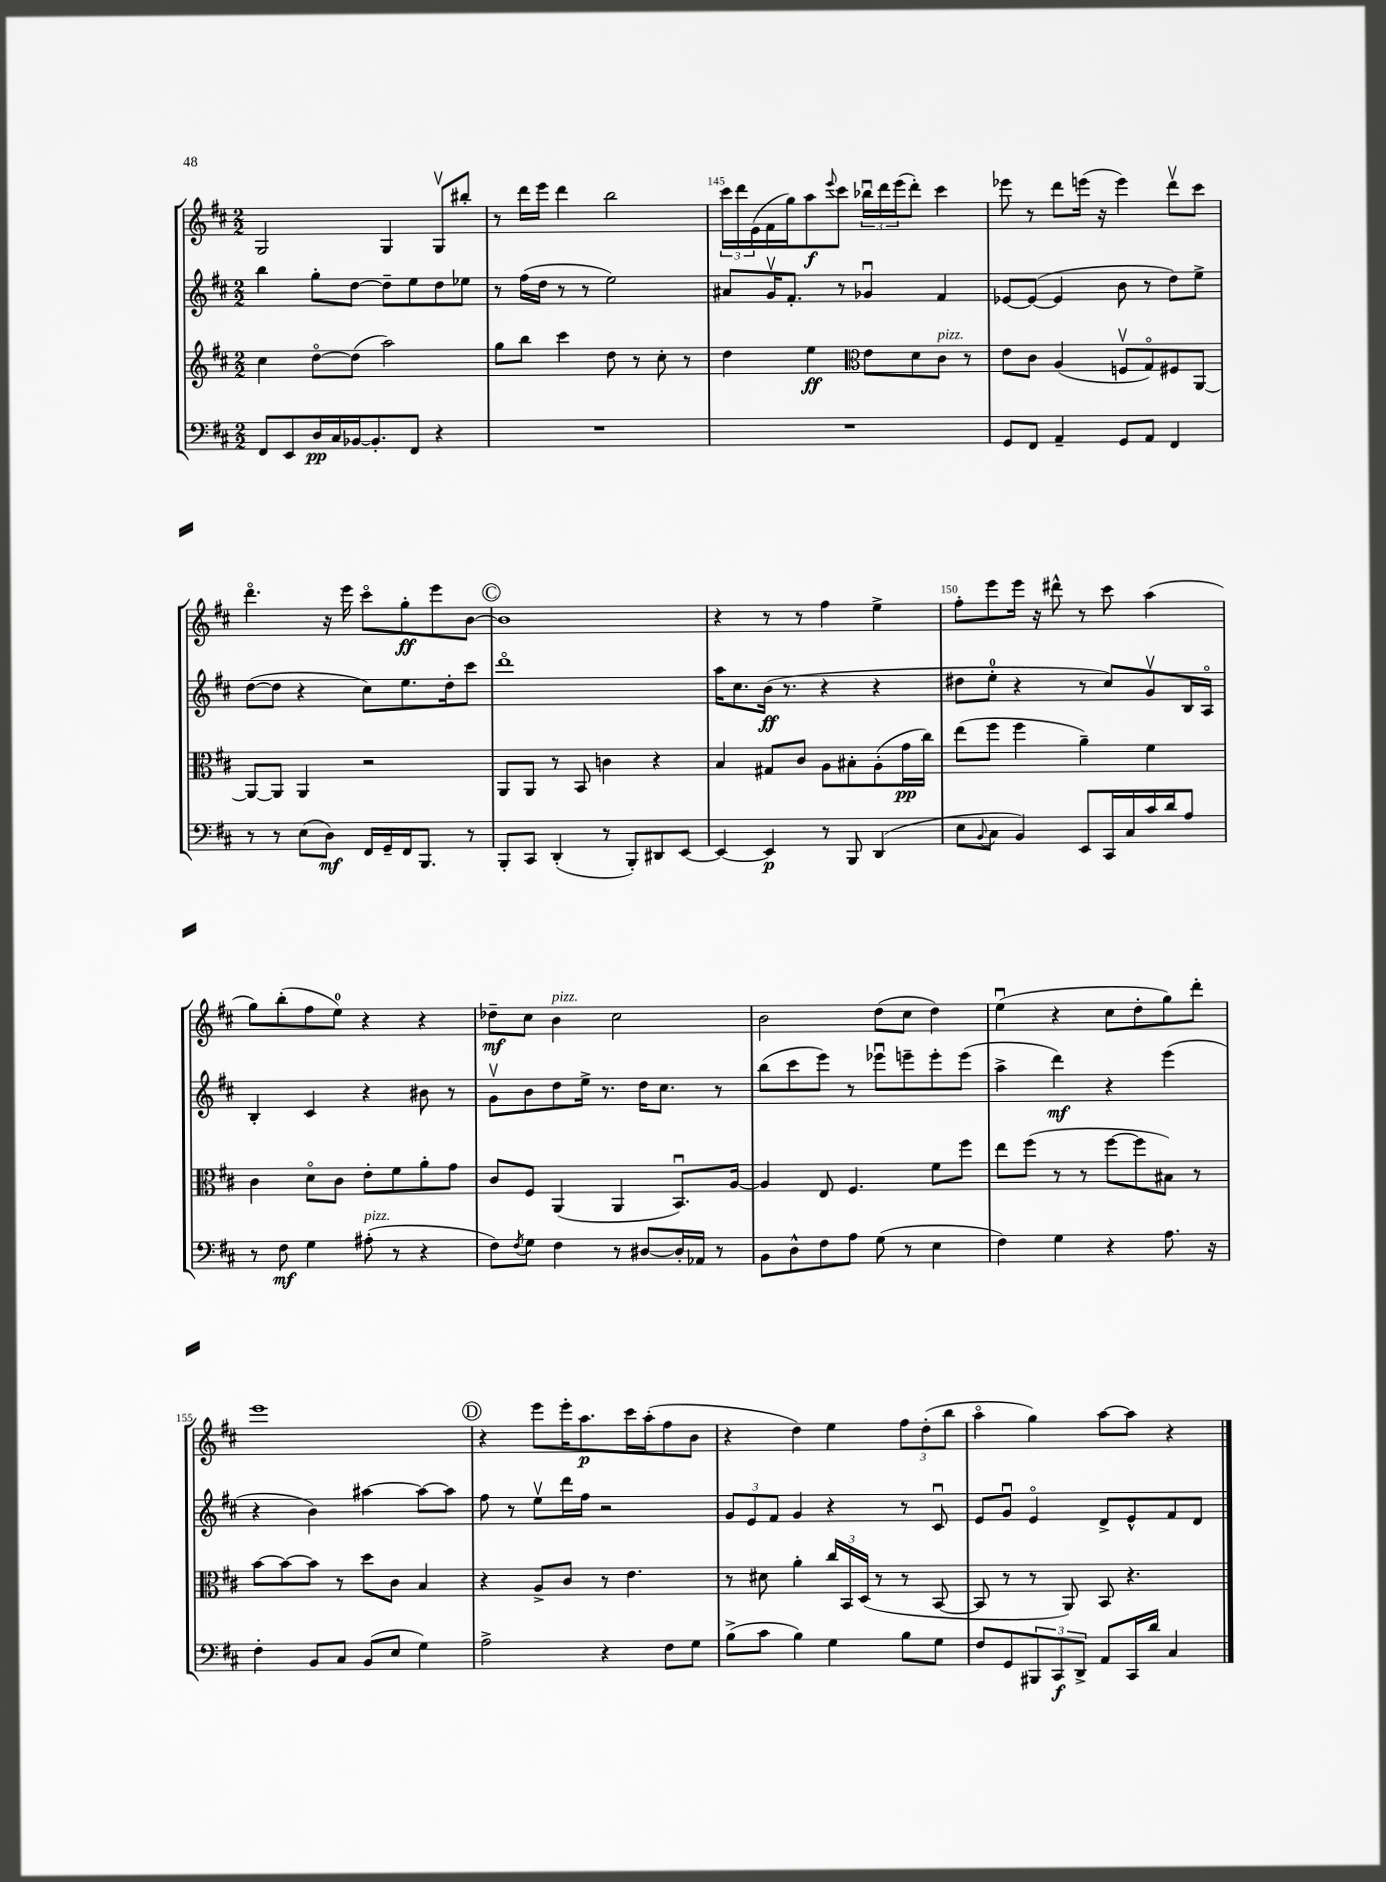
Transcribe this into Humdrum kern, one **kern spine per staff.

**kern	**dynam	**kern	**dynam	**kern	**dynam	**kern	**dynam
*part4	*part4	*part3	*part3	*part2	*part2	*part1	*part1
*staff4	*staff4	*staff3	*staff3	*staff2	*staff2	*staff1	*staff1
*clefF4	*	*clefG2	*	*clefG2	*	*clefG2	*
*k[f#c#]	*	*k[f#c#]	*	*k[f#c#]	*	*k[f#c#]	*
*M2/2	*	*M2/2	*	*M2/2	*	*M2/2	*
=143	=143	=143	=143	=143	=143	=143	=143
8FF#/L	.	4cc#\	.	4bb\	.	2G/	.
8EE/	.	.	.	.	.	.	.
16D/L	pp	[8dd\L	.	8gg'\L	.	.	.
16C#/	.	.	.	.	.	.	.
[16BB-X/J	.	(8dd\J]	.	[8dd\J	.	.	.
8.BB-'/]	.	.	.	.	.	.	.
.	.	2aa\)	.	8dd~\L]	.	4G/	.
8FF#/J	.	.	.	8ee\	.	.	.
4r	.	.	.	8dd\	.	8Gv/L	.
.	.	.	.	8ee-X\J	.	8bb#X'/J	.
=144	=144	=144	=144	=144	=144	=144	=144
1r	.	8gg\L	.	8r	.	8r	.
.	.	8bb\J	.	(16ff#\LL	.	16ddd\LL	.
.	.	.	.	16dd\JJ	.	16eee\JJ	.
.	.	4ccc#\	.	8r	.	4ddd\	.
.	.	.	.	8r	.	.	.
.	.	8dd\	.	2ee\)	.	2bb\	.
.	.	8r	.	.	.	.	.
.	.	8cc#'\	.	.	.	.	.
.	.	8r	.	.	.	.	.
=145	=145	=145	=145	=145	=145	=145	=145
1r	.	4dd\	.	8a#X/L	.	24ccc#\LL	.
.	.	.	.	.	.	24ddd\	.
.	.	.	.	.	.	(24e\	.
.	.	.	.	16gv/K	.	16f#\	.
.	.	.	.	8.f#'/J	.	16gg\J)	.
.	.	4ee\	ff	.	.	8aa\	f
.	.	.	.	.	.	8qqeee/	.
.	.	.	.	8r	.	8ccc#\J	.
*	*	*clefC3	*	*	*	*	*
.	.	8e\L	.	4g-Xu/	.	24bb-Xu\LL	.
.	.	.	.	.	.	24ddd\	.
.	.	.	.	.	.	(24eee\J	.
.	.	8d\	.	.	.	8ddd'\J)	.
!	!	!LO:TX:a:i:t=pizz.	!	!	!	!	!
.	.	8c#\J	.	4f#/	.	4ccc#\	.
.	.	8r	.	.	.	.	.
=146	=146	=146	=146	=146	=146	=146	=146
8GG/L	.	8e\L	.	[8e-X/L	.	8eee-X\	.
8FF#/J	.	8c#\J	.	(8e-/J_	.	8r	.
4AA~/	.	(4A/	.	4e-/]	.	8ddd\L	.
.	.	.	.	.	.	(16eeen\Jk	.
.	.	.	.	.	.	16r	.
8GG/L	.	8Fnv/L	.	8b\	.	4eee\)	.
8AA/J	.	8G/)	.	8r	.	.	.
4FF#/	.	8F#X/	.	8dd\L)	.	8dddv\L	.
.	.	[8AA/J	.	8ee^\J	.	8ccc#\J	.
!!LO:LB:g=z
=147	=147	=147	=147	=147	=147	=147	=147
8r	.	8AA/L_	.	([8dd\L	.	4.ddd\	.
8r	.	8AA/J]	.	8dd\J]	.	.	.
(8E\L	.	4AA/	.	4r	.	.	.
8D\J)	mf	.	.	.	.	16r	.
.	.	.	.	.	.	16eee\	.
16FF#/LL	.	2r	.	8cc#\L)	.	8ccc#\L	.
16GG~/	.	.	.	.	.	.	.
16FF#/J	.	.	.	8.ee\	.	8gg'\	ff
8.BBB/J	.	.	.	.	.	.	.
.	.	.	.	.	.	8eee\	.
.	.	.	.	16dd'\k	.	.	.
8r	.	.	.	8ccc#\J	.	[8b\J	.
!!LO:REH:place=s1:t=C
=148	=148	=148	=148	=148	=148	=148	=148
8BBB'/L	.	8AA/L	.	1ddd	.	1b]	.
8CC#/J	.	8AA/J	.	.	.	.	.
(4DD'/	.	8r	.	.	.	.	.
.	.	8BB/	.	.	.	.	.
8r	.	4cn\	.	.	.	.	.
8BBB'/L)	.	.	.	.	.	.	.
8DD#X/	.	4r	.	.	.	.	.
[8EE/J	.	.	.	.	.	.	.
=149	=149	=149	=149	=149	=149	=149	=149
4EE/_	.	4B/	.	16aa\KL	.	4r	.
.	.	.	.	8.cc#\	.	.	.
4EE/]	p	8G#X/L	.	(16b\Jk	ff	8r	.
.	.	.	.	8.r	.	.	.
.	.	8c#/J	.	.	.	8r	.
8r	.	8A\L	.	4r	.	4ff#\	.
8BBB/	.	8B#X'\	.	.	.	.	.
(4DD/	.	(8A'\	.	4r	.	4ee^\	.
.	.	16g\L	pp	.	.	.	.
.	.	16cc#\JJ)	.	.	.	.	.
=150	=150	=150	=150	=150	=150	=150	=150
8E\L	.	(8ee\L	.	8dd#X\L	.	8ff#'\L	.
8qqBB/	.	.	.	.	.	.	.
8C#\J	.	8ff#\J	.	8ee'\J	.	8eee\	.
4BB/)	.	4ff#\	.	4r	.	16eee\Jk	.
.	.	.	.	.	.	16r	.
.	.	.	.	.	.	8ddd#X^^\	.
8EE/L	.	4a~\)	.	8r	.	8r	.
16CC#/L	.	.	.	8cc#/L)	.	8ccc#\	.
16C#/	.	.	.	.	.	.	.
16c#/	.	4f#\	.	8gv/	.	(4aa\	.
16d/J	.	.	.	.	.	.	.
8A/J	.	.	.	16B/L	.	.	.
.	.	.	.	16A/JJ	.	.	.
!!LO:LB:g=z
=151	=151	=151	=151	=151	=151	=151	=151
8r	.	4c#\	.	4B'/	.	8gg\L)	.
8F#\	mf	.	.	.	.	(8bb'\	.
4G\	.	8d\L	.	4c#/	.	8ff#\	.
.	.	8c#\J	.	.	.	8ee\J)	.
!LO:TX:a:i:t=pizz.	!	!	!	!	!	!	!
(8A#X'\	.	8e'\L	.	4r	.	4r	.
8r	.	8f#\	.	.	.	.	.
4r	.	8a'\	.	8b#X\	.	4r	.
.	.	8g\J	.	8r	.	.	.
=152	=152	=152	=152	=152	=152	=152	=152
8F#\L)	.	8c#/L	.	8gv\L	.	8dd-X~\L	mf
8qF#/	.	.	.	.	.	.	.
8G\J	.	8F#/J	.	8b\	.	8cc#\J	.
!	!	!	!	!	!	!LO:TX:a:i:t=pizz.	!
4F#\	.	(4AA/	.	8dd\	.	4b\	.
.	.	.	.	16ee^\Jk	.	.	.
.	.	.	.	8.r	.	.	.
8r	.	4AA/	.	.	.	2cc#\	.
[8D#X/L	.	.	.	16dd\KL	.	.	.
.	.	.	.	8.cc#\J	.	.	.
16D#'/L]	.	8.BBu/L)	.	.	.	.	.
16AA-X/JJ	.	.	.	.	.	.	.
8r	.	.	.	8r	.	.	.
.	.	[16A/Jk	.	.	.	.	.
=153	=153	=153	=153	=153	=153	=153	=153
8BB\L	.	4A/]	.	(8bb\L	.	2b\	.
8D^^\	.	.	.	8ccc#\	.	.	.
8F#\	.	8E/	.	8eee\J)	.	.	.
8A\J	.	4.F#/	.	8r	.	.	.
(8G\	.	.	.	8eee-Xu\L	.	(8dd\L	.
8r	.	.	.	8eeen~\	.	8cc#\J	.
4E\	.	8f#\L	.	8eee'\	.	4dd\)	.
.	.	8ff#\J	.	(8eee\J	.	.	.
=154	=154	=154	=154	=154	=154	=154	=154
4F#\)	.	8ee\L	.	4aa^\	.	(4eeu\	.
.	.	(8ff#\J	.	.	.	.	.
4G\	.	8r	.	4ddd\)	mf	4r	.
.	.	8r	.	.	.	.	.
4r	.	[8ff#\L	.	4r	.	8cc#\L	.
.	.	8ff#\]	.	.	.	8dd'\	.
8.A\	.	8B#X\J)	.	(4eee\	.	8gg\)	.
.	.	8r	.	.	.	8ddd'\J	.
16r	.	.	.	.	.	.	.
!!LO:LB:g=z
=155	=155	=155	=155	=155	=155	=155	=155
4F#'\	.	[8b\L	.	4r	.	1eee	.
.	.	8b\_	.	.	.	.	.
8BB/L	.	8b\J]	.	4b\)	.	.	.
8C#/J	.	8r	.	.	.	.	.
(8BB/L	.	8dd\L	.	[4aa#X\	.	.	.
8E/J	.	8c#\J	.	.	.	.	.
4G\)	.	4B/	.	8aa#\L_	.	.	.
.	.	.	.	8aa#\J]	.	.	.
!!LO:REH:place=s1:t=D
=156	=156	=156	=156	=156	=156	=156	=156
2A^\	.	4r	.	8ff#\	.	4r	.
.	.	.	.	8r	.	.	.
.	.	8A^/L	.	8eev\L	.	8eee\L	.
.	.	8c#/J	.	16ddd\L	.	16eee'\K	.
.	.	.	.	16ff#\JJ	.	8.aa\	p
4r	.	8r	.	2r	.	.	.
.	.	4.e\	.	.	.	16ccc#\L	.
.	.	.	.	.	.	(16aa'\J	.
8F#\L	.	.	.	.	.	8ff#\	.
8G\J	.	.	.	.	.	8b\J	.
=157	=157	=157	=157	=157	=157	=157	=157
(8B^\L	.	8r	.	12g/L	.	4r	.
.	.	.	.	12e/	.	.	.
8c#\J	.	8d#X\	.	.	.	.	.
.	.	.	.	12f#/J	.	.	.
4B\)	.	4a'\	.	4g/	.	4dd\)	.
4G\	.	24cc#/LL	.	4r	.	4ee\	.
.	.	24BB/	.	.	.	.	.
.	.	(24D/JJ	.	.	.	.	.
.	.	8r	.	.	.	.	.
8B\L	.	8r	.	8r	.	12ff#\L	.
.	.	.	.	.	.	(12dd'\	.
8G\J	.	[8BB/	.	8c#u/	.	.	.
.	.	.	.	.	.	12bb\J	.
=158	=158	=158	=158	=158	=158	=158	=158
8F#/L	.	8BB/]	.	8e/L	.	4aa\	.
8GG/	.	8r	.	8gu/J	.	.	.
12BBB#X/	.	8r	.	4e/	.	4gg\)	.
12CC#/	f	.	.	.	.	.	.
.	.	8AA/)	.	.	.	.	.
12DD^/J	.	.	.	.	.	.	.
8AA/L	.	8BB/	.	8d^/L	.	[8aa\L	.
16CC#/L	.	4.r	.	8e^^/	.	8aa\J]	.
16d/JJ	.	.	.	.	.	.	.
4C#/	.	.	.	8f#/	.	4r	.
.	.	.	.	8d/J	.	.	.
==	==	==	==	==	==	==	==
*-	*-	*-	*-	*-	*-	*-	*-
